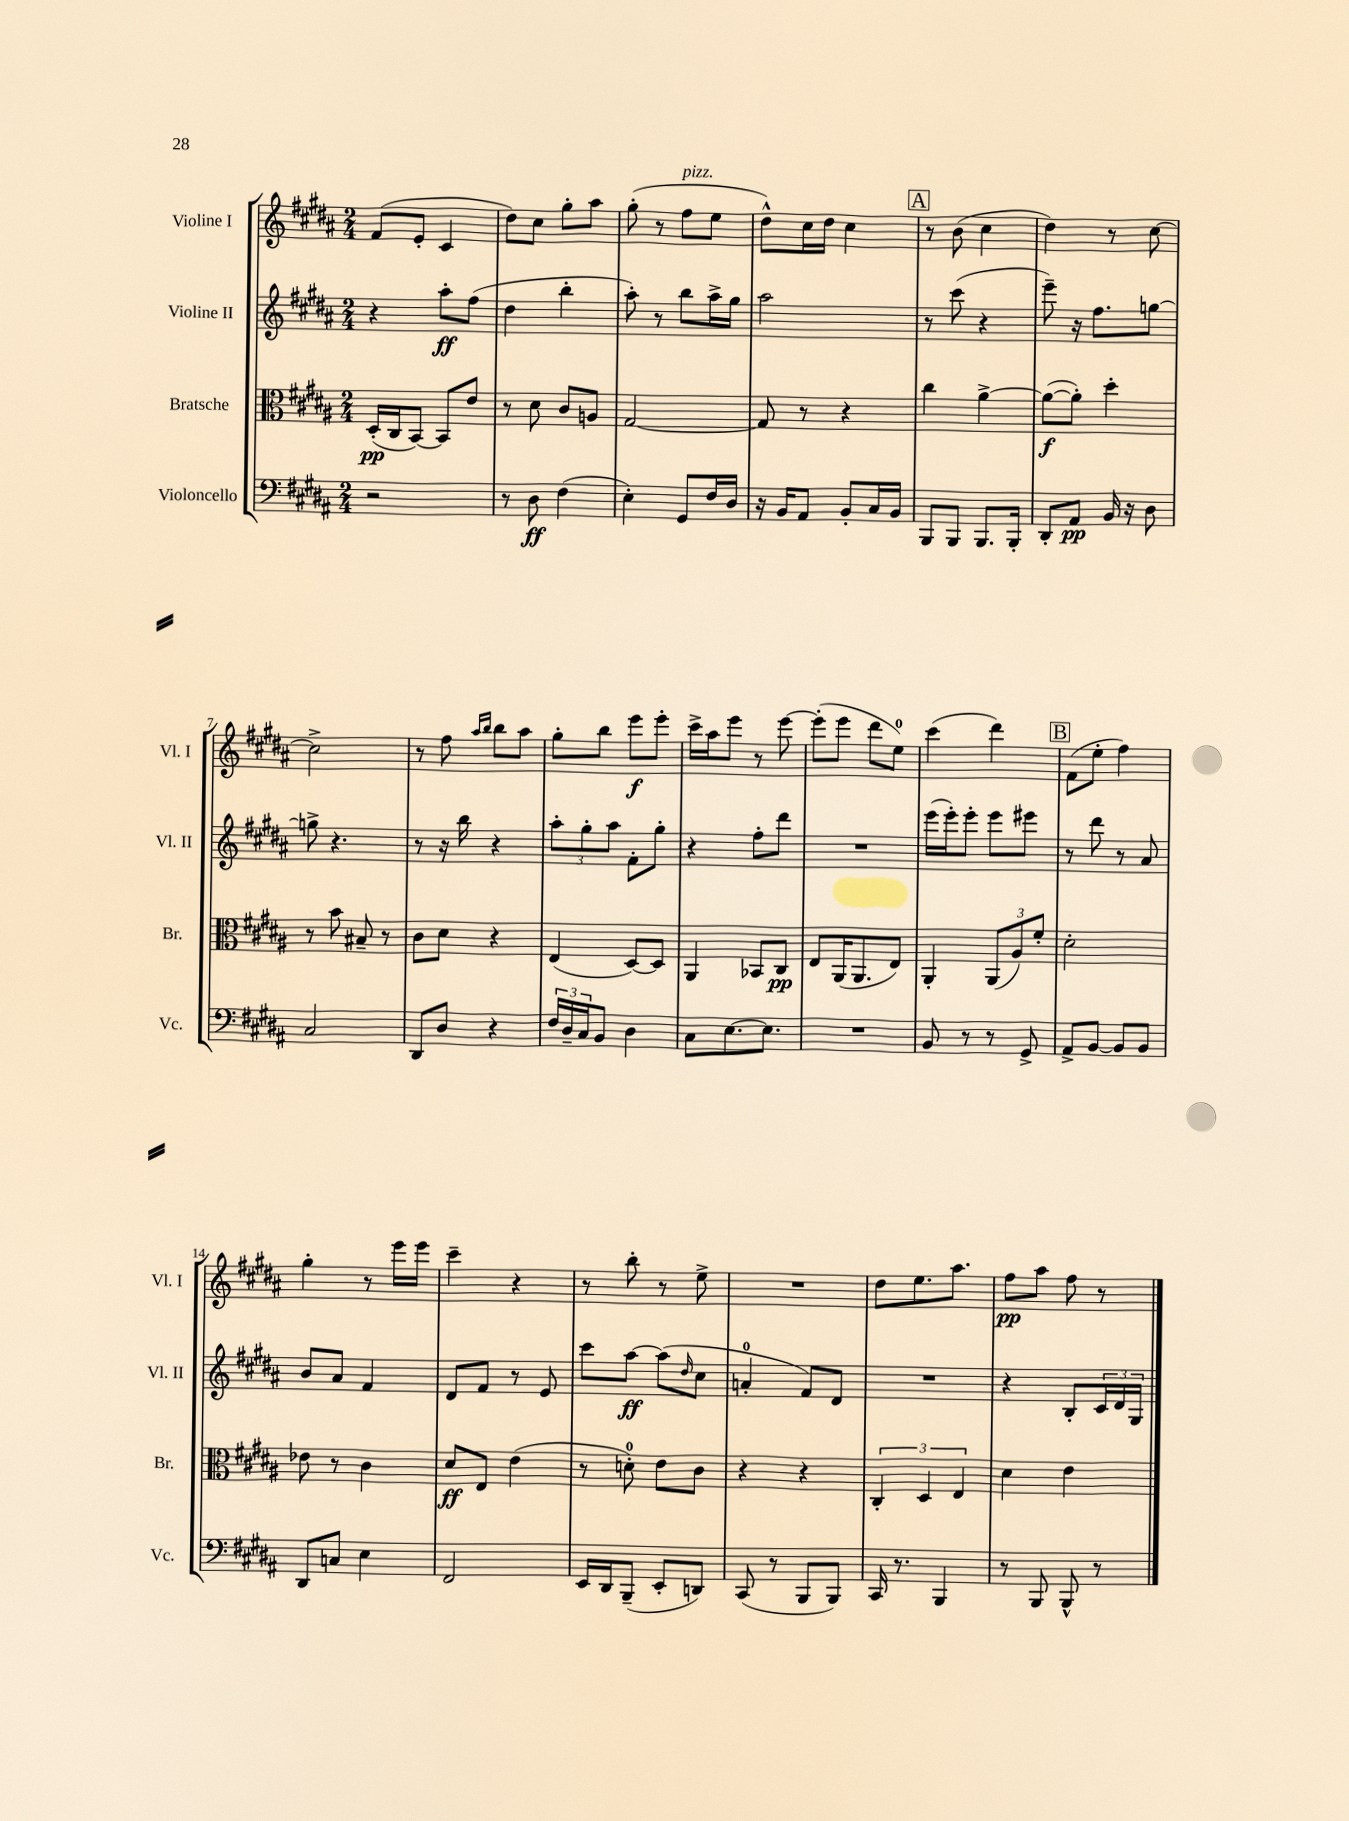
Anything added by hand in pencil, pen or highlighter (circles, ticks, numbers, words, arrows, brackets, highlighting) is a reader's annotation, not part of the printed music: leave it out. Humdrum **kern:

**kern	**kern	**kern	**kern
*staff4	*staff3	*staff2	*staff1
*clefF4	*clefC3	*clefG2	*clefG2
*k[f#c#g#d#a#]	*k[f#c#g#d#a#]	*k[f#c#g#d#a#]	*k[f#c#g#d#a#]
*M2/4	*M2/4	*M2/4	*M2/4
2r	(16D#'	4r	(8f#
.	16C#	.	.
.	[8BB)	.	8e'
.	8BB]	8aa#'	4c#
.	8e	(8ff#	.
=	=	=	=
8r	8r	4dd#	8dd#)
8D#	8d#	.	8cc#
(4F#	8c#	4bb'	8gg#'
.	8A	.	8aa#
=	=	=	=
4E')	[2G#	8aa#')	(8gg#'
.	.	8r	8r
8GG#	.	8bb	8ff#
16F#	.	16aa#^	8ee
16D#	.	16gg#	.
=	=	=	=
16r	8G#]	2aa#	8dd#^^)
16BB	.	.	.
8AA#	8r	.	16cc#
.	.	.	16dd#
8BB'	4r	.	4cc#
16C#	.	.	.
16BB	.	.	.
=	=	=	=
8BBB	4cc#	8r	8r
8BBB	.	(8ccc#	(8b
8.BBB	[4a#^	4r	4cc#
16BBB'	.	.	.
=	=	=	=
8DD#'	(8a#_	8eee~)	4dd#)
8AA#	8a#'])	16r	.
.	.	8.ff#	.
16BB	4dd#'	.	8r
16r	.	.	.
8D#	.	[8gg	[8cc#
=	=	=	=
2C#	8r	8gg^]	2cc#^]
.	8b	4.r	.
.	8B#~	.	.
.	8r	.	.
=	=	=	=
8DD#	8c#	8r	8r
8D#	8d#	16r	8ff#
.	.	16bb	.
.	.	.	16qqaa#
.	.	.	16qqbb
4r	4r	4r	8bb
.	.	.	8aa#
=	=	=	=
24F#	(4E	12aa#'	8gg#'
24D#~	.	.	.
24C#	.	12gg#'	.
8BB	.	.	8bb
.	.	12aa#	.
4D#	[8D#)	8f#'	8eee
.	8D#]	8gg#'	8eee'
=	=	=	=
8C#	4AA#	4r	16ccc#^
.	.	.	16aa#
[8.E	.	.	8eee
.	8BB-	8ff#'	8r
8.E]	.	.	.
.	8C#	8ddd#	[8eee
=	=	=	=
2r	8E	2r	(8eee']
.	(16AA#	.	8eee
.	8.AA#	.	.
.	.	.	8ddd#
.	8E)	.	8ee)
=	=	=	=
8BB	4AA#'	(16eee	(4ccc#
.	.	16eee')	.
8r	.	8eee'	.
8r	(12AA#	8eee	4ddd#)
.	12A#)	.	.
8GG#^	.	8eee#	.
.	12f#'	.	.
=	=	=	=
8AA#^	2d#'	8r	(8f#
[8BB	.	8ddd#	8ee'
8BB]	.	8r	4ff#)
8BB	.	8a#	.
=	=	=	=
8DD#	8e-	8b	4gg#'
8C	8r	8a#	.
4E	4c#	4f#	8r
.	.	.	16eee
.	.	.	16eee
=	=	=	=
2FF#	8d#	8d#	4ccc#~
.	8E	8f#	.
.	(4e	8r	4r
.	.	8e	.
=	=	=	=
16EE	8r	8ccc#	8r
16DD#	.	.	.
(8BBB~	8d')	[8aa#	8bb'
8EE'	8e	(8aa#]	8r
.	.	16qqdd#	.
8DD)	8c#	8cc#	8ee^
=	=	=	=
(8CC#	4r	4a'	2r
8r	.	.	.
8BBB	4r	8f#)	.
8BBB)	.	8d#	.
=	=	=	=
16CC#	6C#'	2r	8dd#
8.r	.	.	.
.	.	.	8.ee
.	6D#	.	.
4BBB	.	.	.
.	.	.	8.aa#
.	6E	.	.
=	=	=	=
8r	4d#	4r	8ff#
8BBB	.	.	8aa#
8BBB^^	4e	8B'	8ff#
8r	.	24c#	8r
.	.	24d#	.
.	.	24G#	.
==	==	==	==
*-	*-	*-	*-
